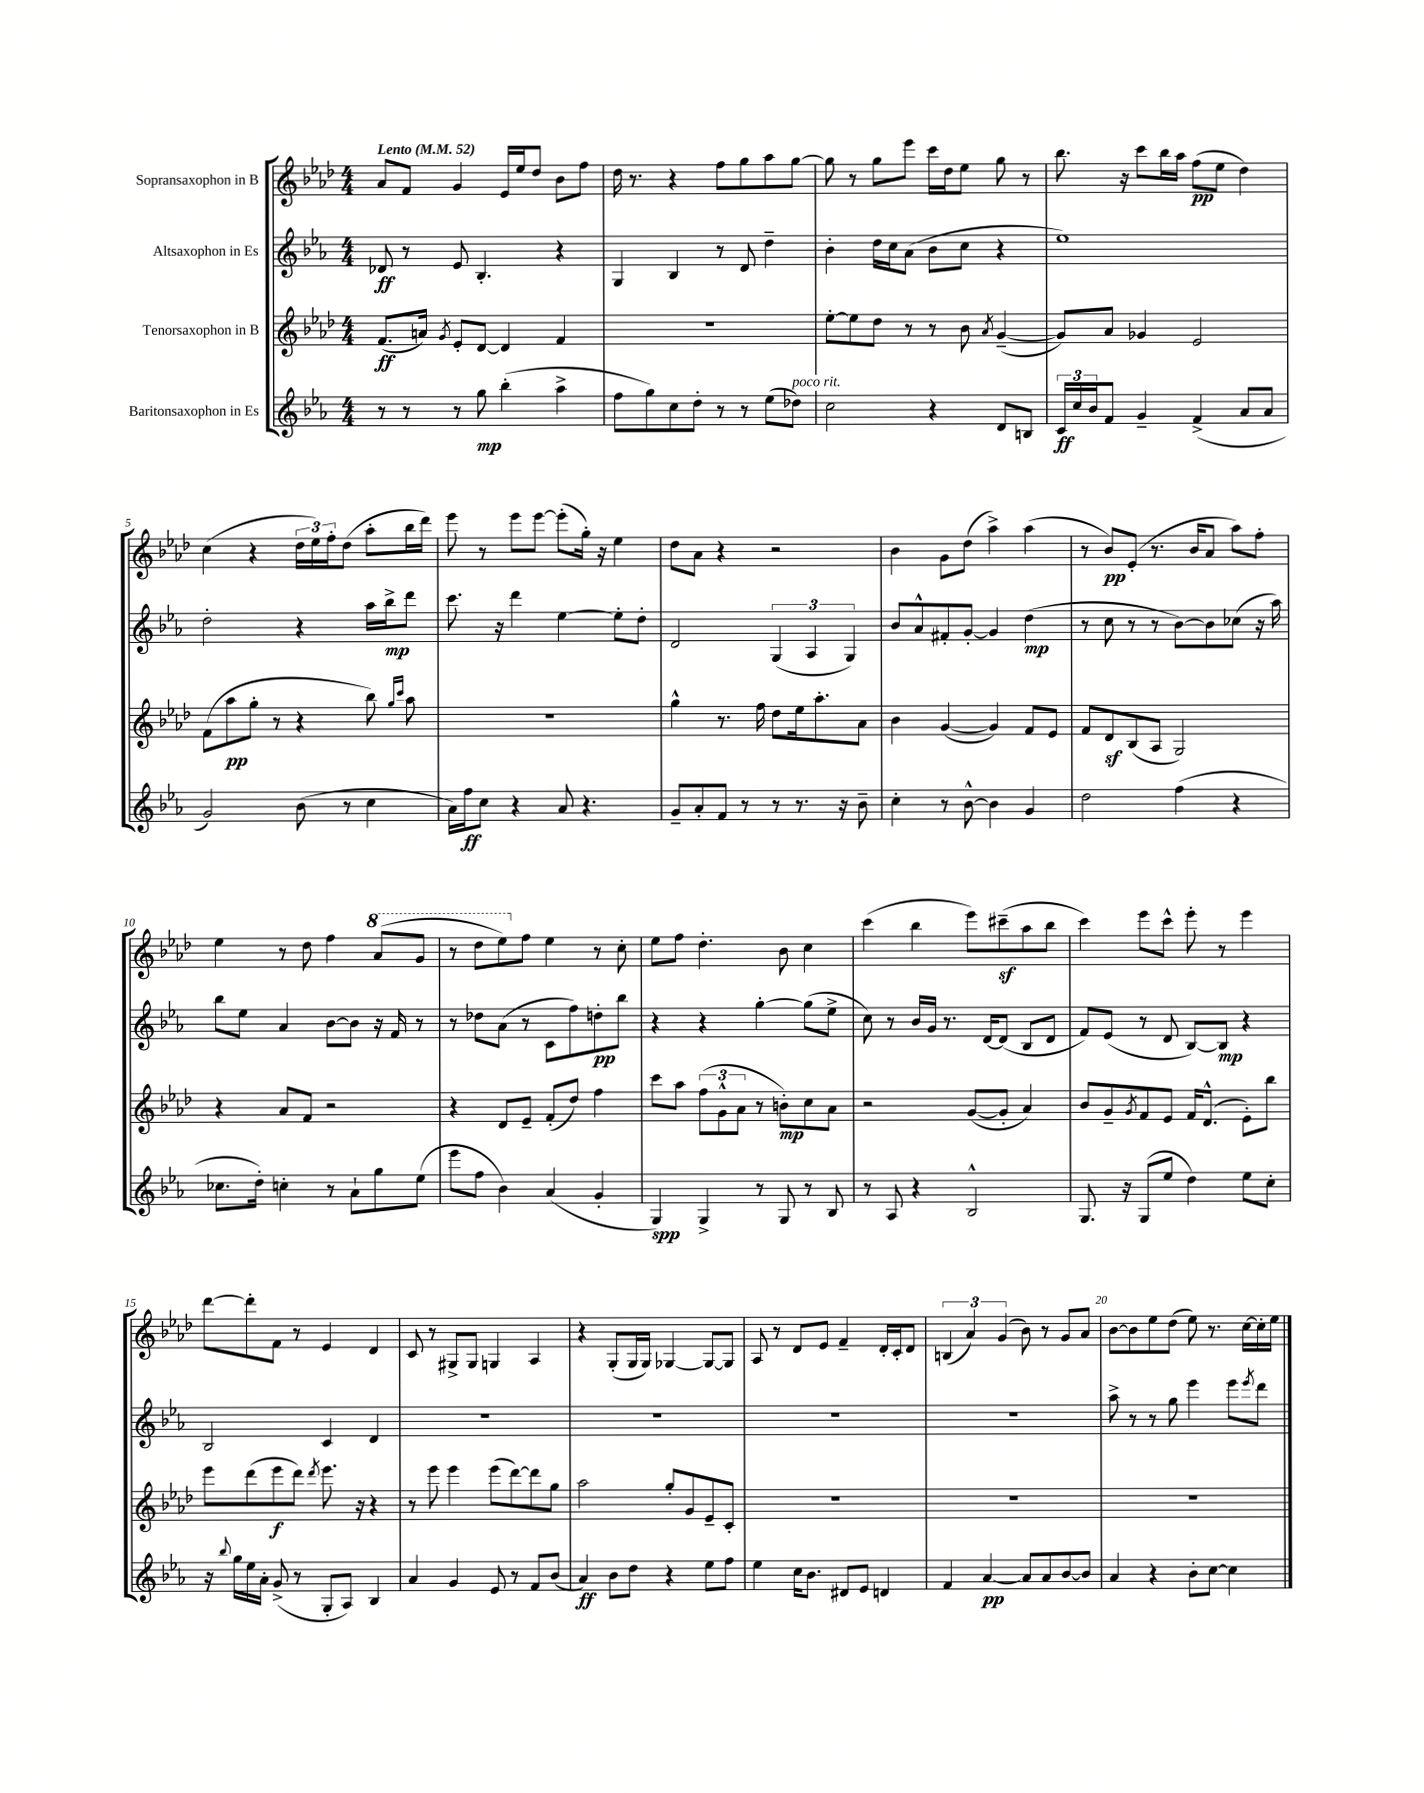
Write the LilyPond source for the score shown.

<<
\new StaffGroup <<
\new Staff = "s0" \with { instrumentName = "Sopransaxophon in B" } {
    \clef treble \key aes \major \numericTimeSignature \time 4/4 \tempo "Lento" 4 = 52
    aes'8 f'8 g'4 ees'16 ees''16 des''8 bes'8 f''8 |
    des''16 r8. r4 f''8 g''8 aes''8 g''8~ |
    g''8 r8 g''8 ees'''8 c'''16 des''16 ees''8 g''8 r8 |
    bes''8. r16 c'''8 bes''16 aes''16 f''8\pp( ees''8 des''4) |
    c''4( r4 \tuplet 3/2 { des''16 ees''16) f''16-. } des''8( aes''8-. bes''16 des'''16) |
    ees'''8 r8 ees'''8 ees'''8~ ees'''8-.( g''16-.) r16 ees''4 |
    des''8 aes'8 r4 r2 |
    bes'4 g'8 des''8( aes''4->) aes''4( |
    r8 bes'8\pp) ees'8-.( r8. bes'16 aes'8 aes''8) f''8-. |
    ees''4 r8 des''8 f''4 \ottava #1 aes''8( g''8 |
    r8 des'''8 ees'''8) \ottava #0 f''8 ees''4 r8 c''8-. |
    ees''8 f''8 des''4.-. bes'8 c''4 |
    c'''4( bes''4 ees'''8) cis'''8--\sf( aes''8 bes''8 |
    c'''4) ees'''8 c'''8-^ ees'''8-. r8 ees'''4 |
    des'''8~ des'''8-. f'8 r8 ees'4 des'4 |
    c'8 r8 gis8-> gis8 g4 aes4 |
    r4 g8-.( g16 g16) ges4~ ges8~ ges8 |
    aes8 r8 des'8 ees'8 f'4-- des'16-. c'16-. des'8 |
    \tuplet 3/2 { b4( aes'4) g'4( } bes'8) r8 g'8 aes'8 |
    bes'8~ bes'8 ees''8 des''8( ees''8) r8. c''16~ c''16-. ees''16 \bar "|." |
}
\new Staff = "s1" \with { instrumentName = "Altsaxophon in Es" } {
    \clef treble \key ees \major \numericTimeSignature \time 4/4
    des'8\ff r8 ees'8 bes4.-. r4 |
    g4 bes4 r8 d'8 d''4-- |
    bes'4-. d''16 c''16 aes'8( bes'8 c''8 r4 |
    ees''1) |
    d''2-. r4 aes''16 bes''16->\mp d'''8 |
    c'''8. r16 d'''4 ees''4~ ees''8-. d''8-. |
    d'2 \tuplet 3/2 { g4( aes4 g4) } |
    bes'8 aes'8-^ fis'8-. g'8~-. g'4 d''4\mp( |
    r8 c''8 r8 r8 bes'8~) bes'8 ces''8( r16 aes''16) |
    bes''8 ees''8 aes'4 bes'8~ bes'8 r16 f'16 r8 |
    r8 des''8 aes'8( r8 c'8 f''8) d''8-.\pp bes''8 |
    r4 r4 g''4~-. g''8( ees''8-> |
    c''8) r8 bes'16 g'16 r8. d'16~ d'8( bes8 d'8 |
    f'8) ees'8( r8 d'8 bes8~) bes8\mp r4 |
    bes2 c'4 d'4 |
    R1 |
    R1 |
    R1 |
    R1 |
    aes''8-> r8 r8 g''8 ees'''4 ees'''8 \acciaccatura { ees'''8 } d'''8 \bar "|." |
}
\new Staff = "s2" \with { instrumentName = "Tenorsaxophon in B" } {
    \clef treble \key aes \major \numericTimeSignature \time 4/4
    f'8.\ff( a'16) \acciaccatura { g'8 } ees'8-. des'8~ des'4 f'4 |
    R1 |
    ees''8~-. ees''8 des''8 r8 r8 bes'8 \acciaccatura { aes'8 } g'4~--( |
    g'8) aes'8 ges'4 ees'2 |
    f'8( aes''8\pp g''8-. r8 r4 bes''8) \grace { g''16 c'''16 } aes''8 |
    R1 |
    g''4-^ r8. f''16 des''8 ees''16 aes''8.-. aes'8 |
    bes'4 g'4~( g'4) f'8 ees'8 |
    f'8 des'8\sf bes8( aes8 g2) |
    r4 aes'8 f'8 r2 |
    r4 des'8 ees'8-- f'8-.( des''8) f''4 |
    c'''8 aes''8 \tuplet 3/2 { f''8( g'8-^ aes'8 } r8 b'8-.\mp) c''8 aes'8 |
    r2 g'8~( g'8-. aes'4) |
    bes'8 g'8-- \acciaccatura { g'8 } f'8 ees'8 f'16 des'8.-^( ees'8-.) bes''8 |
    ees'''8 des'''8( ees'''8\f des'''8) \acciaccatura { des'''8 } ees'''8. r16 r4 |
    r8 ees'''8 ees'''4 ees'''8( des'''8~) des'''8 g''8 |
    aes''2 g''8-. g'8 ees'8-- c'8-. |
    R1 |
    R1 |
    R1 \bar "|." |
}
\new Staff = "s3" \with { instrumentName = "Baritonsaxophon in Es" } {
    \clef treble \key ees \major \numericTimeSignature \time 4/4
    r8 r8 r8 g''8\mp bes''4-.( aes''4-> |
    f''8 g''8) c''8 d''8-. r8 r8 ees''8( des''8^\markup { \italic "poco rit." }) |
    c''2 r4 d'8 b8 |
    \tuplet 3/2 { c'16\ff c''16 bes'16 } f'8 g'4-- f'4->( aes'8 aes'8 |
    g'2) bes'8( r8 c''4 |
    aes'16) f''16\ff c''8 r4 aes'8 r4. |
    g'8-- aes'8-. f'8 r8 r8 r8. r16 bes'8-- |
    c''4-. r8 bes'8~-^ bes'4 g'4 |
    d''2 f''4( r4 |
    ces''8. d''16-.) c''4-. r8 aes'8-! g''8 ees''8( |
    ees'''8 f''8 bes'4) aes'4( g'4-. |
    g4\spp) g4-> r8 g8 r8 bes8 |
    r8 aes8 r4 bes2-^ |
    g8. r16 g8( ees''8 d''4) ees''8 c''8-. |
    r16 \appoggiatura { bes''8 } g''16 ees''16 aes'16-. g'8->( r8 g8-. aes8) bes4 |
    aes'4 g'4 ees'8 r8 f'8 bes'8( |
    aes'4\ff) bes'8 d''8 r4 ees''8 f''8 |
    ees''4 c''16 bes'8. dis'8 ees'8 d'4 |
    f'4 aes'4~\pp aes'8 aes'8 bes'8~ bes'8 |
    aes'4 r4 bes'8-. c''8~ c''4 \bar "|." |
}
>>
>>
\layout { \context { \Score \override BarNumber.break-visibility = ##(#f #t #t) barNumberVisibility = #(every-nth-bar-number-visible 5) } }
